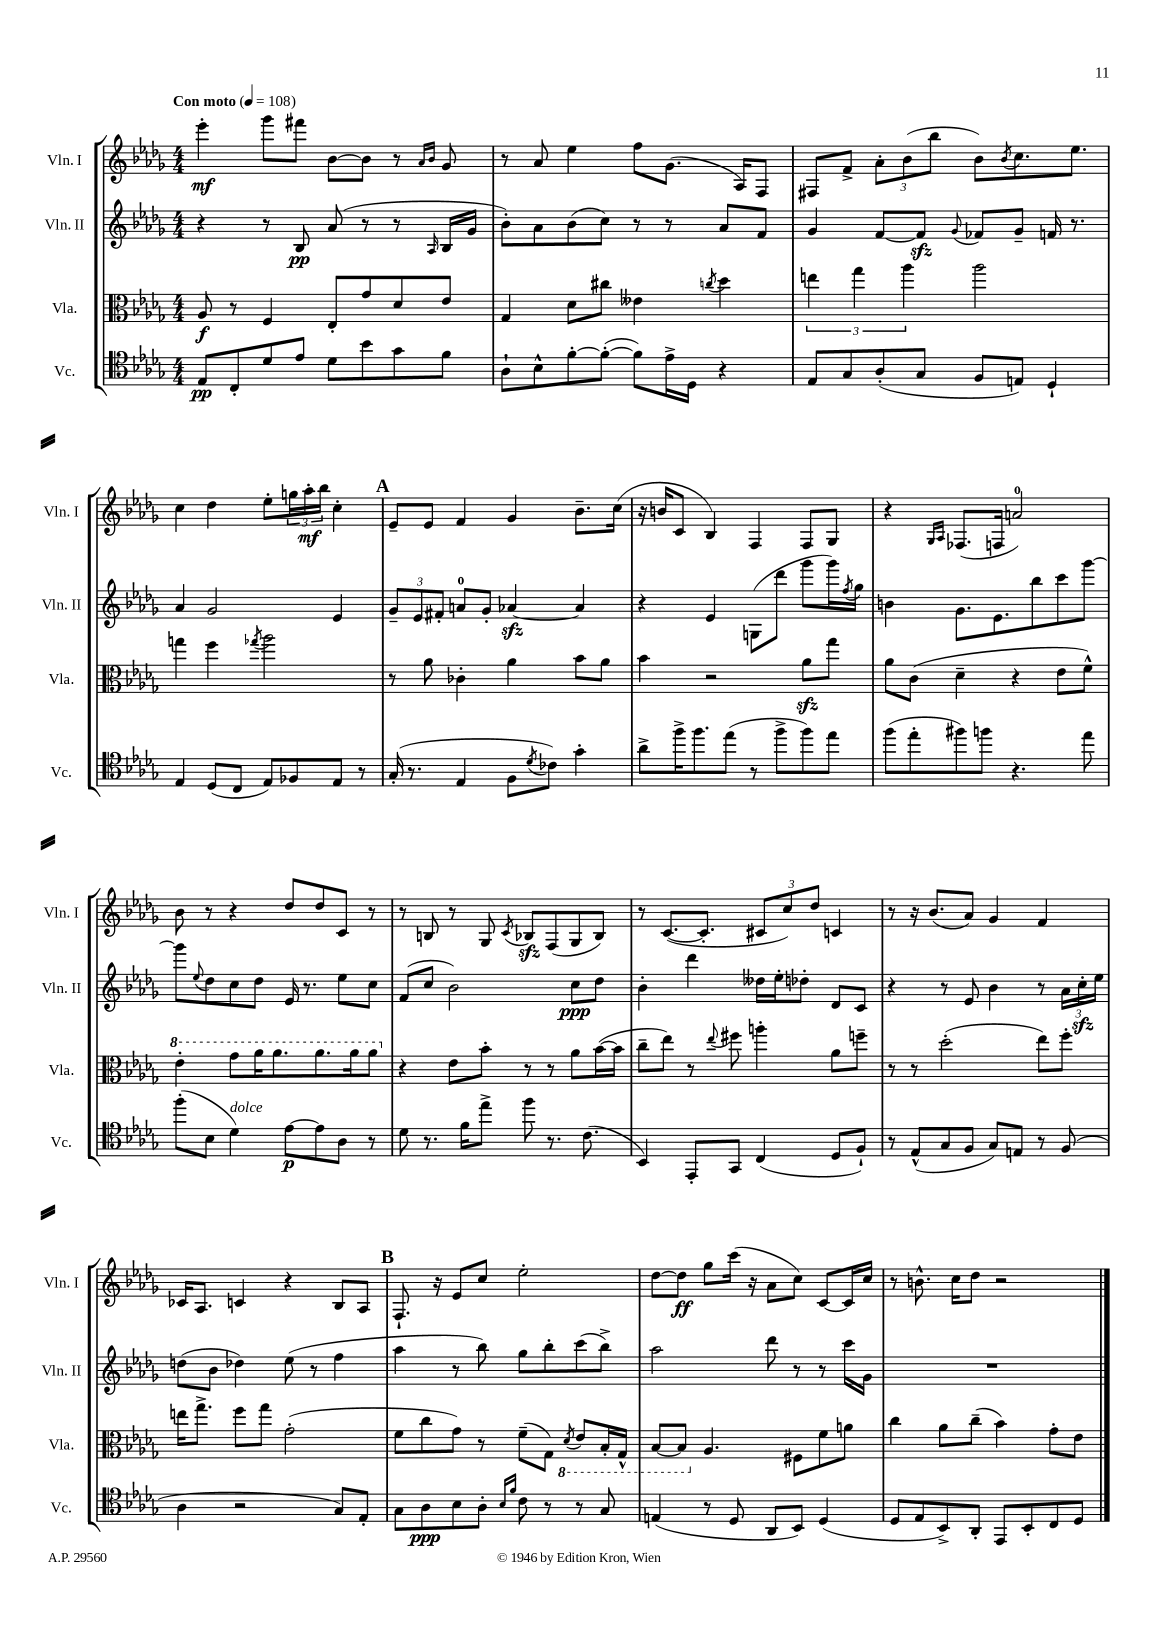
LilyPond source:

<<
\new StaffGroup <<
\new Staff = "s0" \with { instrumentName = "Vln. I" shortInstrumentName = "Vln. I" } {
    \clef treble \key des \major \numericTimeSignature \time 4/4 \tempo "Con moto" 4 = 108
    ees'''4-.\mf ges'''8 fis'''8 bes'8~ bes'8 r8 \grace { aes'16 bes'16 } ges'8 |
    r8 aes'8 ees''4 f''8 ges'8.( aes16) f8 |
    fis8 f'8-> \tuplet 3/2 { aes'8-. bes'8( bes''8 } bes'8) \acciaccatura { bes'8 } c''8. ees''8. |
    c''4 des''4 ees''8-. \tuplet 3/2 { g''16 aes''16-.\mf bes''16 } c''4-. |
    \mark \markup { \bold "A" } ees'8-- ees'8 f'4 ges'4 bes'8.-- c''16( |
    r16 b'16 c'8 bes4) f4 f8 ges8 |
    r4 \grace { ges16 aes16 } fes8.( f16 a'2-0) |
    bes'8 r8 r4 des''8 des''8 c'8 r8 |
    r8 b8 r8 ges8 \acciaccatura { c'8 } bes8\sfz f8( ges8 bes8) |
    r8 c'8.~( c'8.-. \tuplet 3/2 { cis'8 c''8) des''8 } c'4 |
    r8 r16 bes'8.( aes'8) ges'4 f'4 |
    ces'16 aes8. c'4 r4 bes8 aes8 |
    \mark \markup { \bold "B" } f8.-! r16 ees'8 c''8 ees''2-. |
    des''8~ des''8\ff ges''8 c'''16( r16 aes'8 c''8) c'8~ c'16 c''16 |
    r8 b'8.-^ c''16 des''8 r2 \bar "|." |
}
\new Staff = "s1" \with { instrumentName = "Vln. II" shortInstrumentName = "Vln. II" } {
    \clef treble \key des \major \numericTimeSignature \time 4/4
    r4 r8 bes8\pp aes'8( r8 r8 \grace { aes16 } bes16 ges'16 |
    bes'8-.) aes'8 bes'8( c''8) r8 r8 aes'8 f'8 |
    ges'4 f'8~ f'8\sfz \appoggiatura { ges'8 } fes'8 ges'8-- f'16 r8. |
    aes'4 ges'2 ees'4 |
    \mark \markup { \bold "A" } \tuplet 3/2 { ges'8-- ees'8 fis'8-. } a'8-0 ges'8-. aes'4~\sfz aes'4 |
    r4 ees'4 g8( des'''8 ges'''8 ges'''16) \acciaccatura { f''8 } ges''16 |
    b'4 ges'8. ees'8. bes''8 c'''8 ges'''8~ |
    ges'''8 \appoggiatura { ees''8 } des''8 c''8 des''8 ees'16 r8. ees''8 c''8 |
    f'8( c''8 bes'2) c''8\ppp des''8 |
    bes'4-. des'''4 deses''16 ees''16-. des''8-. des'8 c'8 |
    r4 r8 ees'8 bes'4 r8 \tuplet 3/2 { aes'16 c''16-.\sfz ees''16 } |
    d''8( bes'8 des''4) ees''8( r8 f''4 |
    \mark \markup { \bold "B" } aes''4 r8 bes''8) ges''8 bes''8-. c'''8( bes''8->) |
    aes''2 des'''8 r8 r8 c'''16 ges'16 |
    R1 \bar "|." |
}
\new Staff = "s2" \with { instrumentName = "Vla." shortInstrumentName = "Vla." } {
    \clef alto \key des \major \numericTimeSignature \time 4/4
    aes8\f r8 f4 ees8-. ges'8 des'8 ees'8 |
    ges4 des'8 cis''8 eeses'4 \acciaccatura { c''8 } des''4 |
    \tuplet 3/2 { e''4 ges''4 aes''4 } aes''2 |
    g''4 f''4 \acciaccatura { ges''8 } aes''2 |
    \mark \markup { \bold "A" } r8 aes'8 ces'4-. aes'4 bes'8 aes'8 |
    bes'4 r2 aes'8\sfz ges''8 |
    aes'8 c'8( des'4-- r4 ees'8 f'8-^) |
    \ottava #1 ees''4-. ges''8 aes''16 aes''8. aes''8. aes''16 aes''8 \ottava #0 |
    r4 ees'8 bes'8-. r8 r8 aes'8 bes'16~( bes'16 |
    c''8-- ees''8) r8 \appoggiatura { ees''8 } fis''8 a''4-. aes'8 f''8-- |
    r8 r8 des''2-.( ees''8) f''8-. |
    e''16 ges''8.-> f''8 ges''8 ges'2-.( |
    \mark \markup { \bold "B" } f'8 c''8 ges'8) r8 f'8--( ges8) \ottava #-1 \acciaccatura { des8 } ees8 bes,16-. ges,16-^ |
    bes,8~ bes,8 \ottava #0 aes4. fis8 f'8 a'8 |
    c''4 aes'8 c''8--( bes'4) ges'8-. ees'8 \bar "|." |
}
\new Staff = "s3" \with { instrumentName = "Vc." shortInstrumentName = "Vc." } {
    \clef tenor \key des \major \numericTimeSignature \time 4/4
    ees8\pp c8-. des'8 ees'8 des'8 bes'8 ges'8 f'8 |
    aes8-! bes8-^ f'8~-. f'8~-.( f'8) ees'16-> des16 r4 |
    ees8 ges8 aes8-.( ges8 f8 e8) des4-! |
    ees4 des8( c8 ees8) fes8 ees8 r8 |
    \mark \markup { \bold "A" } ges16-.( r8. ees4 f8 \acciaccatura { des'8 } ces'8) ges'4-. |
    aes'8-> f''16-> f''8. ees''8( r8 f''8-> f''8) ees''8 |
    f''8( ees''8-. fis''8) f''8 r4. ees''8 |
    f''8-.( bes8 des'4^\markup { \italic "dolce" }) ees'8~\p ees'8 aes8 r8 |
    des'8 r8. f'16 ees''8-> f''8 r8. c'8.( |
    bes,4) ees,8-. ges,8 c4( des8 f8-!) |
    r8 ees8-^( ges8 f8 ges8) e8 r8 f8( |
    aes4 r2 ges8) ees8-. |
    \mark \markup { \bold "B" } ges8 aes8\ppp bes8 aes8-. \grace { bes16 f'16 } c'8 r8 r8 ges8 |
    e4( r8 des8 aes,8 bes,8) des4( |
    des8 ees8 bes,8->) aes,8-. ees,8 bes,8-. c8 des8 \bar "|." |
}
>>
>>
\layout { \context { \Score \remove "Bar_number_engraver" } }
